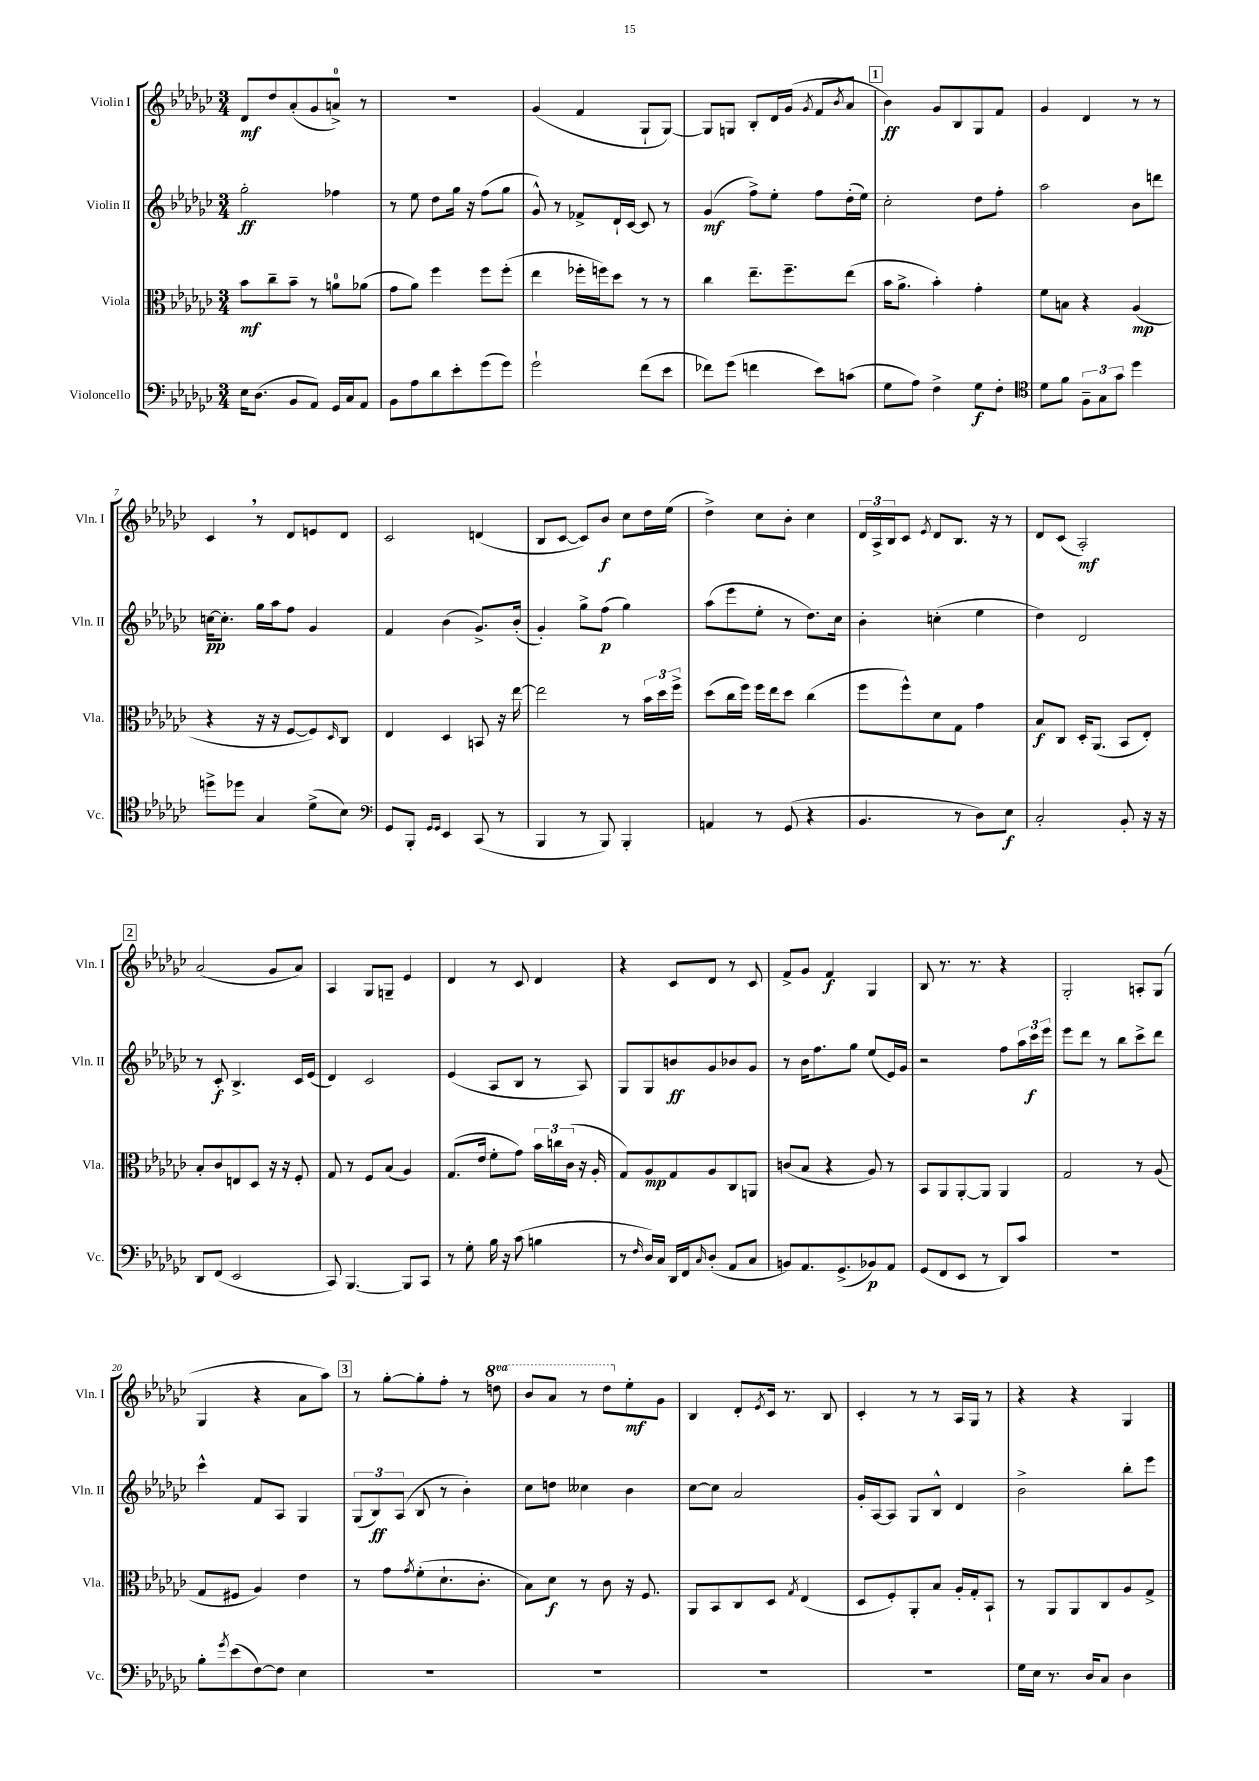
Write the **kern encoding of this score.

**kern	**dynam	**kern	**dynam	**kern	**dynam	**kern	**dynam
*part4	*part4	*part3	*part3	*part2	*part2	*part1	*part1
*staff4	*staff4	*staff3	*staff3	*staff2	*staff2	*staff1	*staff1
*I"Violoncello	*	*I"Viola	*	*I"Violin II	*	*I"Violin I	*
*I'Vc.	*	*I'Vla.	*	*I'Vln. II	*	*I'Vln. I	*
*clefF4	*	*clefC3	*	*clefG2	*	*clefG2	*
*k[b-e-a-d-g-c-]	*	*k[b-e-a-d-g-c-]	*	*k[b-e-a-d-g-c-]	*	*k[b-e-a-d-g-c-]	*
*M3/4	*	*M3/4	*	*M3/4	*	*M3/4	*
=1	=1	=1	=1	=1	=1	=1	=1
16E-\KL	.	8b-\L	mf	2gg-'\	ff	8d-/L	mf
(8.D-\J	.	.	.	.	.	.	.
.	.	8cc-~\	.	.	.	8dd-/	.
8BB-/L	.	8b-~\J	.	.	.	(8a-'/	.
8AA-/J)	.	8r	.	.	.	8g-/	.
16GG-/LL	.	8an\L	.	4ff-X\	.	8an^/J)	.
16C-/J	.	.	.	.	.	.	.
8AA-/J	.	(8a-X\J	.	.	.	8r	.
=2	=2	=2	=2	=2	=2	=2	=2
8BB-\L	.	8g-\L	.	8r	.	2.r	.
8A-\	.	8a-\J)	.	8ee-\	.	.	.
8d-\	.	4ff\	.	8dd-\L	.	.	.
8e-'\	.	.	.	16gg-\Jk	.	.	.
.	.	.	.	16r	.	.	.
(8g-\	.	8ff\L	.	(8ff\L	.	.	.
8g-\J)	.	(8ff'\J	.	8gg-\J	.	.	.
=3	=3	=3	=3	=3	=3	=3	=3
2g-`\	.	4ee-\	.	8g-^^/)	.	(4g-/	.
.	.	.	.	8r	.	.	.
.	.	16ff-X'\LL	.	8f-X^/L	.	4f/	.
.	.	16ffn\J)	.	.	.	.	.
.	.	8dd-\J	.	16d-`/L	.	.	.
.	.	.	.	[16c-/JJ	.	.	.
(8f\L	.	8r	.	8c-/]	.	8G-`/L	.
8e-\J	.	8r	.	8r	.	[8G-/J)	.
=4	=4	=4	=4	=4	=4	=4	=4
8f-X\L)	.	4cc-\	.	(4g-/	mf	8G-/L]	.
(8g-\J	.	.	.	.	.	8Gn/J	.
4fn\	.	8.ee-~\L	.	8ff^\L)	.	8B-'/L	.
.	.	.	.	8ee-'\J	.	16d-/L	.
.	.	8.ff~\	.	.	.	(16g-/JJ	.
.	.	.	.	.	.	8qg-/	.
8e-\L)	.	.	.	8ff\L	.	8f/L	.
.	.	.	.	.	.	8qb-/	.
(8cn\J	.	(8ee-\J	.	(16dd-'\L	.	8a-/J	.
.	.	.	.	16ee-\JJ)	.	.	.
!!LO:REH:place=s1:t=1
=5	=5	=5	=5	=5	=5	=5	=5
8G-\L	.	16b-\KL	.	2cc-'\	.	4b-\)	ff
.	.	8.a-^\J	.	.	.	.	.
8A-\J)	.	.	.	.	.	.	.
4F^\	.	4b-'\)	.	.	.	8g-/L	.
.	.	.	.	.	.	8B-/	.
8G-\L	f	4g-'\	.	8dd-\L	.	8G-/	.
8F'\J	.	.	.	8ff'\J	.	8f/J	.
=6	=6	=6	=6	=6	=6	=6	=6
*clefC4	*	*	*	*	*	*	*
8d-\L	.	8f\L	.	2aa-\	.	4g-/	.
8f\J	.	8Bn\J	.	.	.	.	.
12F~\L	.	4r	.	.	.	4d-/	.
12G-\	.	.	.	.	.	.	.
12g-\J	.	.	.	.	.	.	.
4dd-\	.	(4A-/	mp	8b-\L	.	8r	.
.	.	.	.	8dddn\J	.	8r	.
!!LO:LB:g=z
=7	=7	=7	=7	=7	=7	=7	=7
8ddn^\L	.	4r	.	[16ccn\KL	pp	4c-,/	.
.	.	.	.	8.cc'\J]	.	.	.
8dd-X\J	.	.	.	.	.	.	.
4G-/	.	16r	.	16gg-\LL	.	8r	.
.	.	16r	.	16aa-\J	.	.	.
.	.	[8F/L	.	8ff\J	.	8d-/L	.
(8d-^\L	.	8F/])	.	4g-/	.	8en/	.
.	.	16qqD-/	.	.	.	.	.
8B-\J)	.	8C-/J	.	.	.	8d-/J	.
=8	=8	=8	=8	=8	=8	=8	=8
*clefF4	*	*	*	*	*	*	*
8GG-/L	.	4E-/	.	4f/	.	2c-/	.
8BBB-'/J	.	.	.	.	.	.	.
16qqGG-/LL	.	.	.	.	.	.	.
16qqGG-/JJ	.	.	.	.	.	.	.
4EE-/	.	4D-/	.	(4b-\	.	.	.
(8CC-/	.	8BBn/	.	8.g-^/L)	.	(4dn/	.
8r	.	16r	.	.	.	.	.
.	.	[16ee-\	.	(16b-'/Jk	.	.	.
=9	=9	=9	=9	=9	=9	=9	=9
4BBB-/	.	2ee-\]	.	4g-'/)	.	8B-/L	.
.	.	.	.	.	.	[8c-/J	.
8r	.	.	.	8gg-^\L	.	8c-/L])	.
8BBB-/)	.	.	.	(8ff\J	p	8b-/J	f
4BBB-'/	.	8r	.	4gg-\)	.	8cc-\L	.
.	.	24b-\LL	.	.	.	16dd-\L	.
.	.	24dd-\	.	.	.	.	.
.	.	.	.	.	.	(16ee-\JJ	.
.	.	24ff^\JJ	.	.	.	.	.
=10	=10	=10	=10	=10	=10	=10	=10
4AAn/	.	(8dd-\L	.	(8aa-\L	.	4dd-^\)	.
.	.	16cc-\L	.	8eee-\	.	.	.
.	.	16ff\JJ)	.	.	.	.	.
8r	.	16ff\LL	.	8ee-'\J	.	8cc-\L	.
.	.	16ee-\J	.	.	.	.	.
(8GG-/	.	8dd-\J	.	8r	.	8b-'\J	.
4r	.	(4cc-\	.	8.dd-\L)	.	4cc-\	.
.	.	.	.	16cc-\Jk	.	.	.
=11	=11	=11	=11	=11	=11	=11	=11
4.BB-/	.	8ff\L	.	4b-'\	.	24d-/LL	.
.	.	.	.	.	.	24A-^/	.
.	.	.	.	.	.	24B-/J	.
.	.	8ff^^\)	.	.	.	8c-/J	.
.	.	.	.	.	.	8qe-/	.
.	.	8d-\	.	(4ccn'\	.	8d-/L	.
8r	.	8G-\J	.	.	.	8.B-/J	.
8D-\L)	.	4g-\	.	4ee-\	.	.	.
.	.	.	.	.	.	16r	.
8E-\J	f	.	.	.	.	8r	.
=12	=12	=12	=12	=12	=12	=12	=12
2C-'/	.	8B-/L	f	4dd-\)	.	8d-/L	.
.	.	8C-/J	.	.	.	(8c-/J	.
.	.	16D-'/KL	.	2d-/	.	2A-'/)	mf
.	.	(8.AA-/J	.	.	.	.	.
8BB-'/	.	8BB-/L	.	.	.	.	.
16r	.	8E-'/J)	.	.	.	.	.
16r	.	.	.	.	.	.	.
!!LO:LB:g=z
!!LO:REH:place=s1:t=2
=13	=13	=13	=13	=13	=13	=13	=13
8DD-/L	.	8B-'/L	.	8r	.	(2a-/	.
(8FF/J	.	8c-/	.	8c-'/	f	.	.
2EE-/	.	8En/	.	4.B-^/	.	.	.
.	.	8D-/J	.	.	.	.	.
.	.	16r	.	.	.	8g-/L	.
.	.	16r	.	.	.	.	.
.	.	8F'/	.	16c-/LL	.	8a-/J)	.
.	.	.	.	(16e-/JJ	.	.	.
=14	=14	=14	=14	=14	=14	=14	=14
8CC-/)	.	8G-/	.	4d-/)	.	4A-/	.
[4.BBB-/	.	8r	.	.	.	.	.
.	.	8F/L	.	2c-/	.	8G-/L	.
.	.	(8B-/J	.	.	.	8Gn~/J	.
8BBB-/L]	.	4A-/)	.	.	.	4e-/	.
8CC-/J	.	.	.	.	.	.	.
=15	=15	=15	=15	=15	=15	=15	=15
8r	.	(8.G-/L	.	(4e-/	.	4d-/	.
8G-'\	.	.	.	.	.	.	.
.	.	16e-/Jk	.	.	.	.	.
16B-\	.	8f'\L	.	8A-/L	.	8r	.
16r	.	.	.	.	.	.	.
(8c-\	.	8g-\J)	.	8B-/J	.	8c-/	.
4Bn\	.	24b-\LL	.	8r	.	4d-/	.
.	.	24ccn\	.	.	.	.	.
.	.	(24c-\JJ	.	.	.	.	.
.	.	16r	.	8A-/)	.	.	.
.	.	16A-'/	.	.	.	.	.
=16	=16	=16	=16	=16	=16	=16	=16
8r	.	8G-/L)	.	8G-/L	.	4r	.
16qqF/	.	.	.	.	.	.	.
16D-/LL)	.	8A-/	mp	8G-/	.	.	.
16C-/JJ	.	.	.	.	.	.	.
16DD-/LL	.	8G-/	.	8bn/	ff	8c-/L	.
16FF/J	.	.	.	.	.	.	.
16qqC-/	.	.	.	.	.	.	.
(8D-'/J	.	8A-/	.	8g-/	.	8d-/J	.
8AA-/L	.	8C-/	.	8b-X/	.	8r	.
8C-/J	.	8AAn/J	.	8g-/J	.	8c-/	.
=17	=17	=17	=17	=17	=17	=17	=17
8BBn/L)	.	(8cn/L	.	8r	.	8f^/L	.
8.AA-/	.	8B-/J	.	16b-\KL	.	8g-/J	.
.	.	.	.	8.ff\	.	.	.
.	.	4r	.	.	.	4f/	f
(8.GG-^/	.	.	.	.	.	.	.
.	.	.	.	8gg-\J	.	.	.
8BB-X/)	p	8A-/)	.	(8ee-/L	.	4G-/	.
8AA-/J	.	8r	.	16e-/L)	.	.	.
.	.	.	.	16g-/JJ	.	.	.
=18	=18	=18	=18	=18	=18	=18	=18
(8GG-/L	.	8BB-/L	.	2r	.	8B-/	.
8FF/	.	8AA-/	.	.	.	8.r	.
8EE-/J	.	[8AA-'/	.	.	.	.	.
.	.	.	.	.	.	8.r	.
8r	.	8AA-/J]	.	.	.	.	.
8DD-/L)	.	4AA-/	.	8ff\L	.	4r	.
8c-/J	.	.	.	24aa-\L	.	.	.
.	.	.	.	24ccc-\	f	.	.
.	.	.	.	24eee-\JJ	.	.	.
=19	=19	=19	=19	=19	=19	=19	=19
2.r	.	2G-/	.	8eee-\L	.	2G-'/	.
.	.	.	.	8ddd-\J	.	.	.
.	.	.	.	8r	.	.	.
.	.	.	.	8bb-\L	.	.	.
.	.	8r	.	8ccc-^\	.	8An'/L	.
.	.	(8A-/	.	8ddd-\J	.	(8G-/J	.
!!LO:LB:g=z
=20	=20	=20	=20	=20	=20	=20	=20
8B-'\L	.	8G-/L	.	4ccc-^^\	.	4G-/	.
8qg-/	.	.	.	.	.	.	.
(8e-\	.	8F#X/J	.	.	.	.	.
[8F\)	.	4A-/)	.	8f/L	.	4r	.
8F\J]	.	.	.	8A-/J	.	.	.
4E-\	.	4e-\	.	4G-/	.	8a-\L	.
.	.	.	.	.	.	8aa-\J)	.
!!LO:REH:place=s1:t=3
=21	=21	=21	=21	=21	=21	=21	=21
2.r	.	8r	.	(12G-/L	.	8r	.
.	.	.	.	12B-/)	ff	.	.
.	.	8g-\L	.	.	.	[8gg-'\L	.
.	.	.	.	(12A-/J	.	.	.
.	.	8qg-/	.	.	.	.	.
.	.	(8f'\	.	8B-/	.	8gg-'\]	.
.	.	8.d-`\	.	8r	.	8ff'\J	.
.	.	.	.	4b-'\)	.	8r	.
.	.	8.c-'\J	.	.	.	.	.
*	*	*	*	*	*	*8va	*
.	.	.	.	.	.	8dddn\	.
=22	=22	=22	=22	=22	=22	=22	=22
2.r	.	8B-\L)	.	8cc-\L	.	8bb-/L	.
.	.	8d-\J	f	8ddn\J	.	8aa-/J	.
.	.	8r	.	4cc--X\	.	8r	.
.	.	8c-\	.	.	.	8ddd-\L	.
*	*	*	*	*	*	*X8va	*
.	.	16r	.	4b-\	.	8ee-'\	mf
.	.	8.F/	.	.	.	.	.
.	.	.	.	.	.	8g-\J	.
=23	=23	=23	=23	=23	=23	=23	=23
2.r	.	8AA-/L	.	[8cc-\L	.	4B-/	.
.	.	8BB-/	.	8cc-\J]	.	.	.
.	.	8C-/	.	2a-/	.	8d-'/L	.
.	.	.	.	.	.	8qe-/	.
.	.	8D-/J	.	.	.	16c-/Jk	.
.	.	.	.	.	.	8.r	.
.	.	8qG-/	.	.	.	.	.
.	.	(4E-/	.	.	.	.	.
.	.	.	.	.	.	8B-/	.
=24	=24	=24	=24	=24	=24	=24	=24
2.r	.	8D-/L	.	16g-'/LL	.	4c-'/	.
.	.	.	.	[16A-/J	.	.	.
.	.	8F'/)	.	8A-/J]	.	.	.
.	.	8AA-'/	.	8G-/L	.	8r	.
.	.	8B-/J	.	8B-^^/J	.	8r	.
.	.	16A-'/LL	.	4d-/	.	16A-/LL	.
.	.	16G-'/J	.	.	.	16G-/JJ	.
.	.	8BB-`/J	.	.	.	8r	.
=25	=25	=25	=25	=25	=25	=25	=25
16G-\LL	.	8r	.	2b-^\	.	4r	.
16E-\JJ	.	.	.	.	.	.	.
8.r	.	8AA-/L	.	.	.	.	.
.	.	8AA-/	.	.	.	4r	.
16D-/KL	.	.	.	.	.	.	.
8C-/J	.	8C-/	.	.	.	.	.
4D-\	.	8A-/	.	8bb-'\L	.	4G-/	.
.	.	8G-^/J	.	8eee-\J	.	.	.
==	==	==	==	==	==	==	==
*-	*-	*-	*-	*-	*-	*-	*-
